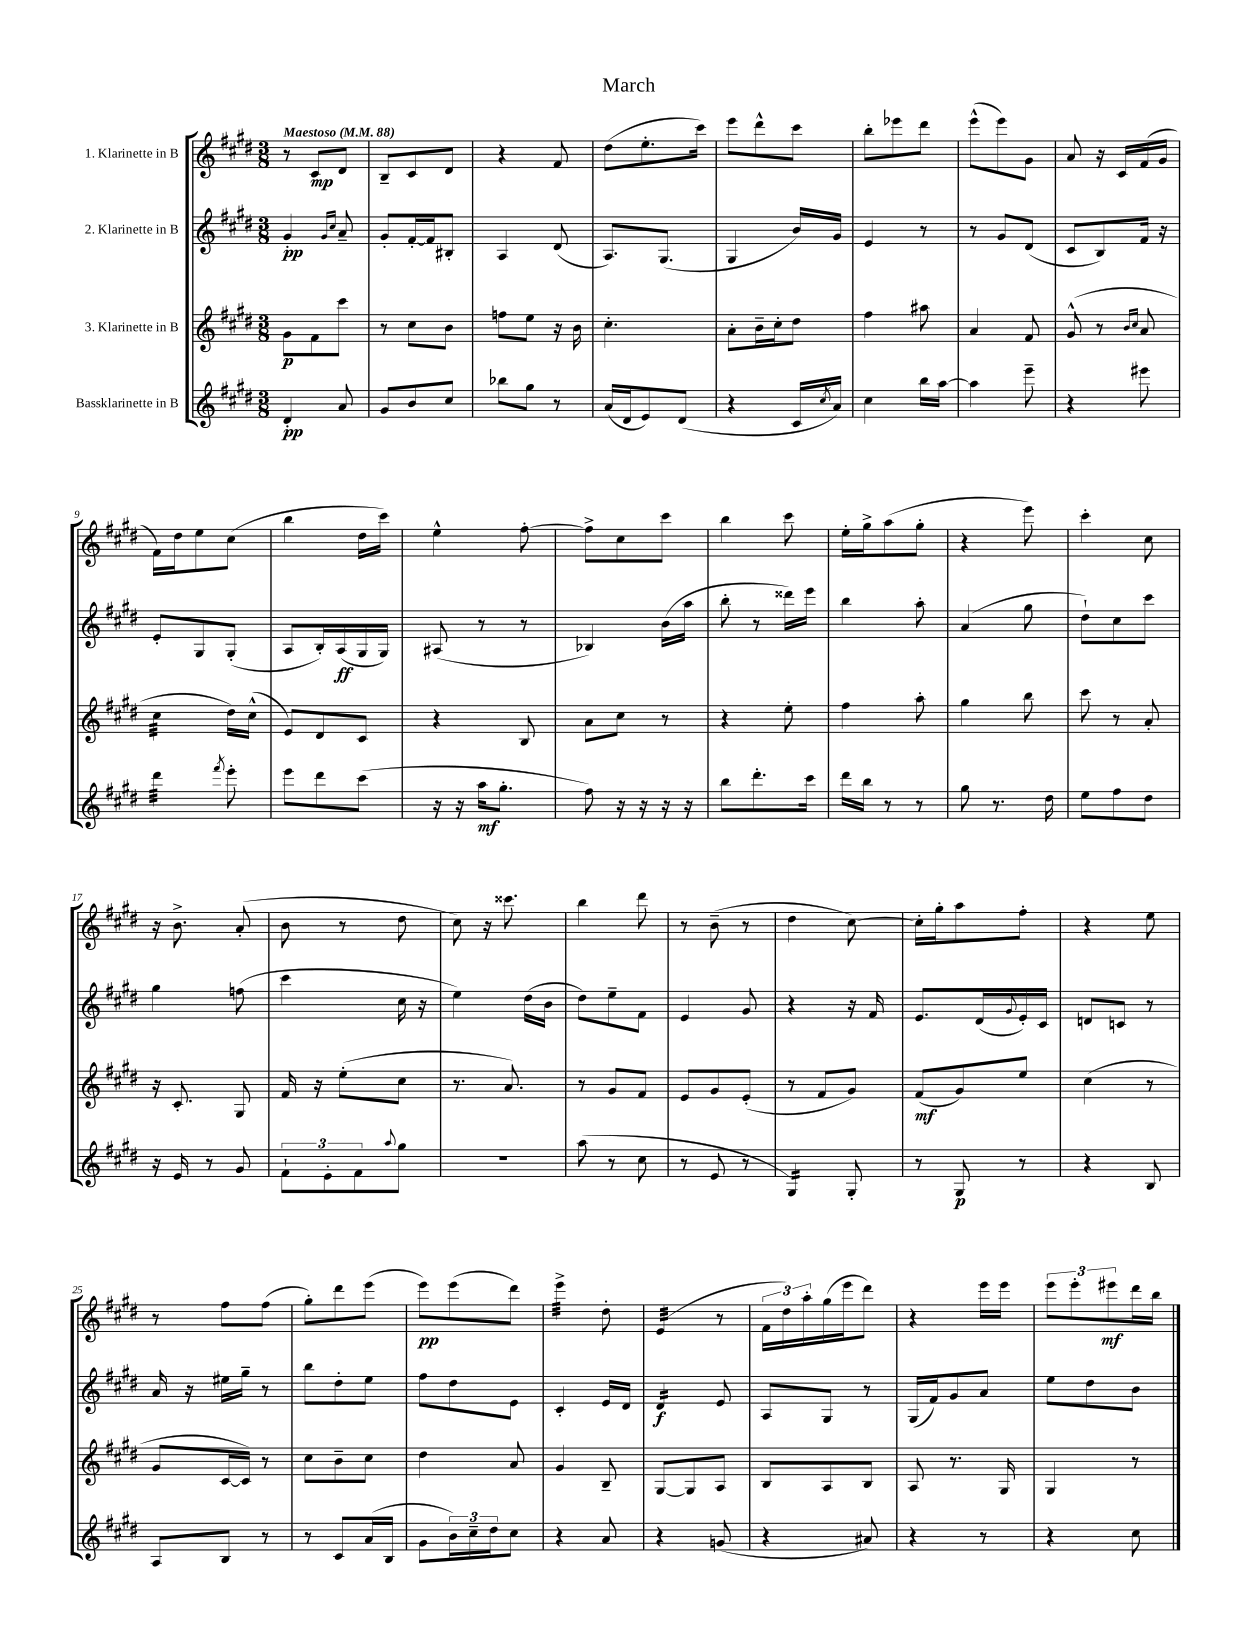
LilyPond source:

\header { title = "March" }
<<
\new StaffGroup <<
\new Staff = "s0" \with { instrumentName = "1. Klarinette in B" } {
    \clef treble \key e \major \numericTimeSignature \time 3/8 \tempo "Maestoso" 4 = 88
    r8 cis'8\mp dis'8 |
    b8-- cis'8 dis'8 |
    r4 fis'8 |
    dis''8( e''8.-. cis'''16) |
    e'''8 dis'''8-^ cis'''8 |
    b''8-. ees'''8 dis'''8 |
    e'''8-^( e'''8) gis'8 |
    a'8 r16 cis'16 fis'16( gis'16 |
    fis'16) dis''16 e''8 cis''8( |
    b''4 dis''16 cis'''16) |
    e''4-^ fis''8~-. |
    fis''8-> cis''8 cis'''8 |
    b''4 cis'''8 |
    e''16-. gis''16-> a''8( gis''8-. |
    r4 e'''8) |
    cis'''4-. cis''8 |
    r16 b'8.-> a'8-.( |
    b'8 r8 dis''8 |
    cis''8) r16 cisis'''8. |
    b''4 dis'''8 |
    r8 b'8--( r8 |
    dis''4 cis''8~) |
    cis''16-. gis''16-. a''8 fis''8-. |
    r4 e''8 |
    r8 fis''8 fis''8( |
    gis''8-.) dis'''8 e'''8( |
    e'''8\pp) e'''8( dis'''8) |
    e'''4:32-> dis''8-. |
    e'4:32( r8 |
    \tuplet 3/2 { fis'16 dis''16) a''16-. } gis''16( e'''16 dis'''8) |
    r4 e'''16 e'''16 |
    \tuplet 3/2 { e'''8 e'''8-. eis'''8\mf } dis'''16 b''16 \bar "|." |
}
\new Staff = "s1" \with { instrumentName = "2. Klarinette in B" } {
    \clef treble \key e \major \numericTimeSignature \time 3/8
    gis'4-.\pp \grace { gis'16 cis''16 } a'8-- |
    gis'8-. fis'16~-. fis'16 bis8-. |
    a4 dis'8( |
    a8.) gis8.( |
    gis4 b'16) gis'16 |
    e'4 r8 |
    r8 gis'8 dis'8( |
    cis'8 b8) fis'16 r16 |
    e'8-. gis8 gis8-.( |
    a8 b16-.) a16\ff( gis16 gis16) |
    ais8( r8 r8 |
    bes4) b'16( a''16 |
    b''8-. r8 disis'''16) e'''16 |
    b''4 a''8-. |
    a'4( gis''8 |
    dis''8-!) cis''8 cis'''8 |
    gis''4 f''8( |
    cis'''4 cis''16 r16 |
    e''4) dis''16( b'16 |
    dis''8) e''8-- fis'8 |
    e'4 gis'8 |
    r4 r16 fis'16 |
    e'8. dis'16( \appoggiatura { gis'8 } e'16-.) cis'16 |
    d'8 c'8 r8 |
    a'16 r16 eis''16 gis''16-- r8 |
    b''8 dis''8-. e''8 |
    fis''8 dis''8 e'8 |
    cis'4-. e'16 dis'16 |
    dis'4:16\f e'8 |
    a8 gis8 r8 |
    gis16( fis'16) gis'8 a'8 |
    e''8 dis''8 b'8 \bar "|." |
}
\new Staff = "s2" \with { instrumentName = "3. Klarinette in B" } {
    \clef treble \key e \major \numericTimeSignature \time 3/8
    gis'8\p fis'8 cis'''8 |
    r8 cis''8 b'8 |
    f''8 e''8 r16 b'16 |
    cis''4.-. |
    a'8-. b'16-- cis''16-. dis''8 |
    fis''4 ais''8 |
    a'4 fis'8 |
    gis'8-^( r8 \grace { b'16 cis''16 } a'8 |
    cis''4:32 dis''16) cis''16-^( |
    e'8) dis'8 cis'8 |
    r4 b8 |
    a'8 cis''8 r8 |
    r4 e''8-. |
    fis''4 a''8-. |
    gis''4 b''8 |
    cis'''8 r8 a'8-. |
    r16 cis'8.-. gis8 |
    fis'16 r16 e''8-.( cis''8 |
    r8. a'8.) |
    r8 gis'8 fis'8 |
    e'8 gis'8 e'8-.( |
    r8 fis'8 gis'8) |
    fis'8\mf( gis'8) e''8 |
    cis''4( r8 |
    gis'8 cis'16~ cis'16) r8 |
    cis''8 b'8-- cis''8 |
    dis''4 a'8 |
    gis'4 b8-- |
    gis8~ gis8 a8 |
    b8 a8 b8 |
    a8 r8. gis16 |
    gis4 r8 \bar "|." |
}
\new Staff = "s3" \with { instrumentName = "Bassklarinette in B" } {
    \clef treble \key e \major \numericTimeSignature \time 3/8
    dis'4-.\pp a'8 |
    gis'8 b'8 cis''8 |
    bes''8 gis''8 r8 |
    a'16( dis'16 e'8) dis'8( |
    r4 cis'16 \acciaccatura { cis''8 } a'16) |
    cis''4 b''16 a''16~ |
    a''4 e'''8-- |
    r4 eis'''8 |
    dis'''4:32 \acciaccatura { fis'''8 } e'''8-. |
    e'''8 dis'''8 cis'''8( |
    r16 r16 a''16\mf gis''8.-. |
    fis''8) r16 r16 r16 r16 |
    b''8 dis'''8.-. cis'''16 |
    dis'''16 b''16 r8 r8 |
    gis''8 r8. dis''16 |
    e''8 fis''8 dis''8 |
    r16 e'16 r8 gis'8 |
    \tuplet 3/2 { fis'8-! e'8-. fis'8 } \appoggiatura { a''8 } gis''8 |
    r4. |
    a''8( r8 cis''8 |
    r8 e'8 r8 |
    gis4:16) gis8-. |
    r8 gis8\p r8 |
    r4 b8 |
    a8 b8 r8 |
    r8 cis'8 a'16( b16 |
    gis'8 \tuplet 3/2 { b'16) cis''16-- dis''16 } cis''8 |
    r4 a'8 |
    r4 g'8( |
    r4 ais'8) |
    r4 r8 |
    r4 cis''8 \bar "|." |
}
>>
>>
